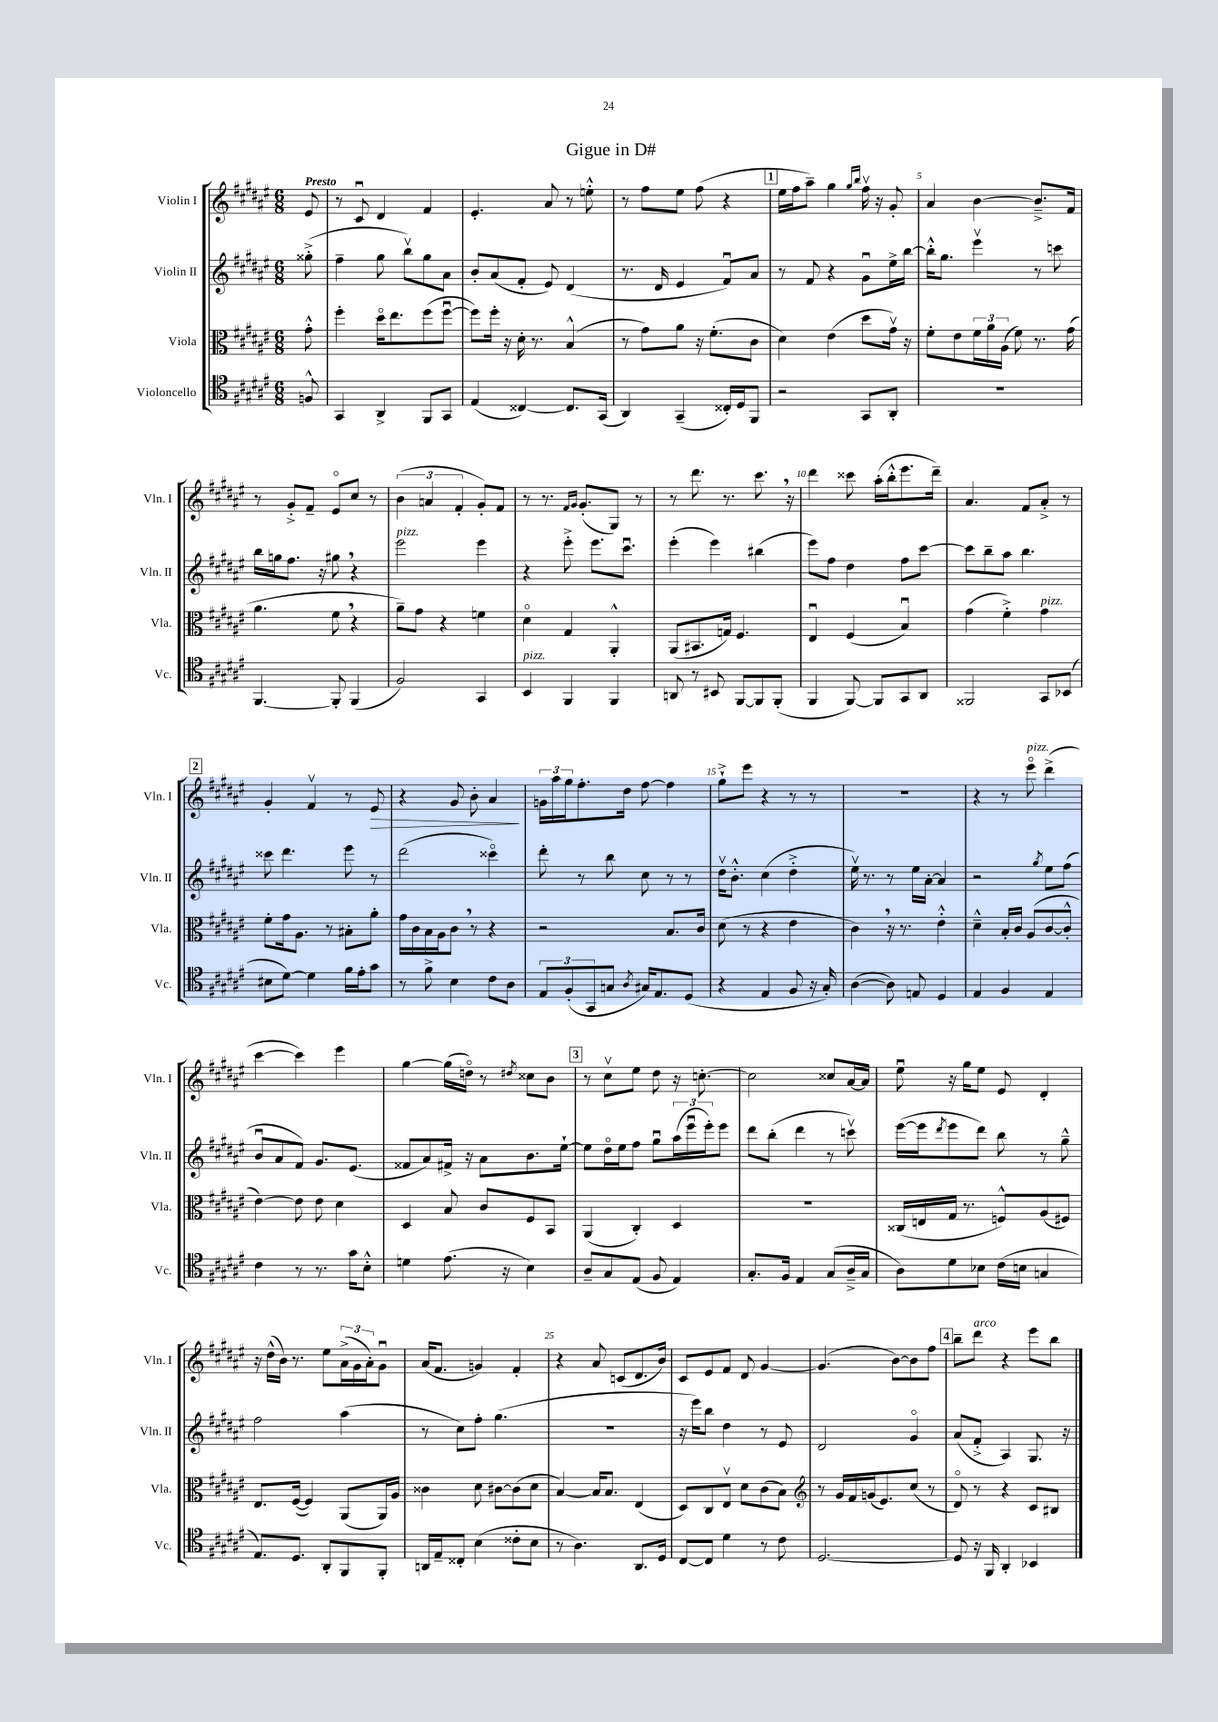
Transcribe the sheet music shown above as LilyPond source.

\header { title = "Gigue in D#" }
<<
\new StaffGroup <<
\new Staff = "s0" \with { instrumentName = "Violin I" shortInstrumentName = "Vln. I" } {
    \clef treble \key fis \major \numericTimeSignature \time 6/8 \partial 8 \tempo "Presto"
    eis'8 |
    r8 cis'8\downbow dis'4 fis'4 |
    eis'4.-. ais'8 r8 e''8-.-^ |
    r8 fis''8 eis''8 fis''8( r4 |
    \mark \markup { \box "1" } eis''16 fis''16 ais''8--) gis''4 \grace { gis''16 b''16 } fis''16\upbow r16 gis'8-. |
    ais'4 b'4~ b'8.---> fis'16 |
    r8 gis'8-.-> fis'8-- eis'8\flageolet cis''8 r8 |
    \tuplet 3/2 { b'4( a'4 fis'4-. } gis'8-.) fis'8 |
    r8 r8. \grace { fis'16 gis'16 } gis'8.-.( gis8) r8 |
    r8 dis'''8. r8. cis'''8. \breathe r16 |
    dis'''4 cisis'''8 ais''16-.( b''16-.-^ eis'''8. dis'''16--) |
    ais'4. fis'8 ais'8-.-> r8 |
    \mark \markup { \box "2" } gis'4-. fis'4\upbow r8 eis'8\> |
    r4 gis'8 b'8-. ais'4\! |
    \tuplet 3/2 { g'16 ais''16 gis''16 } fis''8.-. dis''16 fis''8~ fis''4 |
    gis''8-!-> eis'''8 r4 r8 r8 |
    R2. |
    r4 r8 eis'''8\flageolet^\markup { \italic "pizz." } dis'''4->( |
    cis'''4~ cis'''4) eis'''4 |
    gis''4~ gis''16( d''16\flageolet) r8 \acciaccatura { dis''8 } cisis''8 b'8 |
    \mark \markup { \box "3" } r8 cis''8\upbow eis''8 dis''8 r16 c''8.~-. |
    c''2 cisis''8 ais'16~ ais'16 |
    eis''8\downbow r16 gis''16 eis''8 eis'8 dis'4-. |
    r16 dis''16-^( b'16) r8. eis''8 \tuplet 3/2 { ais'16->( gis'16 ais'16-.) } gis'8\downbow |
    ais'16( fis'8. g'4) fis'4-. |
    r4 ais'8 c'8( dis'8. b'16) |
    cis'8 eis'8 fis'8 dis'8 gis'4~ |
    gis'4.( b'8~) b'8 fis''8 |
    \mark \markup { \box "4" } b''8-- dis'''8^\markup { \italic "arco" } r4 eis'''8 b''8 \bar "|." |
}
\new Staff = "s1" \with { instrumentName = "Violin II" shortInstrumentName = "Vln. II" } {
    \clef treble \key fis \major \numericTimeSignature \time 6/8 \partial 8
    gisis''8-.->( |
    fis''4-- gis''8 b''8\upbow) gis''8 ais'8 |
    b'8-. ais'8( fis'8-. eis'8) dis'4( |
    r8. dis'16 eis'4 fis'8\downbow) ais'8 |
    \mark \markup { \box "1" } r8 fis'8 r4 gis'8\downbow eis''16-> b''16~ |
    b''16-.-^ gis''8. eis'''4\upbow r8 c'''8 |
    b''16 g''16 fis''8. r16 gis''8 \breathe r4 |
    eis'''2^\markup { \italic "pizz." } eis'''4 |
    r4 eis'''8-.-> eis'''8. cis'''8.\downbow |
    eis'''4-.( eis'''4) bis''4( |
    eis'''8) fis''8 dis''4 fis''8 cis'''8~ |
    cis'''8 b''8-- ais''8 b''4. |
    \mark \markup { \box "2" } cisis'''8 dis'''4. eis'''8 r8 |
    dis'''2( cisis'''4\flageolet) |
    dis'''8-. r8 b''8 cis''8 r8 r8 |
    dis''16\upbow b'8.-.-^ cis''4( dis''4-.-> |
    eis''16\upbow) r8. r8 eis''16 ais'16~-. ais'4 |
    r2 \acciaccatura { gis''8 } eis''8 fis''8( |
    b'8\downbow ais'8 fis'8) gis'8. eis'8.( |
    fisis'8 ais'8) fis'16-> r16 ais'8 b'8. eis''16~-! |
    \mark \markup { \box "3" } eis''8 dis''16\flageolet eis''16 fis''8 gis''8\downbow \tuplet 3/2 { ais''16( eis'''16\downbow eis'''16-.) } eis'''8 |
    dis'''8 b''8-.( dis'''4 r8 c'''8\upbow) |
    eis'''16~( eis'''16 \acciaccatura { dis'''8 } eis'''8 dis'''8) b''8 r8 gis''8---^ |
    fis''2 ais''4( |
    r8 cis''8) fis''8-. gis''4.( |
    R2. |
    r16 eis'''16) b''8 dis''4 r8 eis'8 |
    dis'2 gis'4\flageolet |
    \mark \markup { \box "4" } ais'8( fis'8-.-> ais4) gis8. r16 \bar "|." |
}
\new Staff = "s2" \with { instrumentName = "Viola" shortInstrumentName = "Vla." } {
    \clef alto \key fis \major \numericTimeSignature \time 6/8 \partial 8
    gis'8-.-^ |
    fis''4-. dis''16\flageolet eis''8. fis''8( fis''8~\downbow |
    fis''8) fis''16-. r16 dis'16-. r8. b4-^( |
    r8 gis'8) ais'8 r16 fis'8.-.( cis'8 |
    \mark \markup { \box "1" } dis'4) eis'4( dis''8 gis'16\upbow) r16 |
    fis'8-. eis'8 \tuplet 3/2 { fis'16 ais'16 ais16( } fis'8) r8. gis'16( |
    ais'4. fis'8 \breathe r4 |
    ais'8--) gis'8 r4 f'4 |
    dis'4\flageolet gis4 ais,4-.-^ |
    ais,8( bis,8. g16) fis4. |
    eis4\downbow fis4( b4\downbow) |
    gis'4( fis'4-.->) gis'4^\markup { \italic "pizz." } |
    \mark \markup { \box "2" } fis'8-. gis'16 ais8. r8 bis8-. ais'8-. |
    gis'16 cis'16 b16 ais16 cis'8 \breathe r8 r4 |
    r2 b8. cis'16 |
    dis'8( r8 r4 eis'4 |
    cis'4) \breathe r16 r8. eis'4-.-^ |
    dis'4---^ b16-. cis'16 ais8( cis'8~ cis'8-.-^ |
    eis'4~) eis'8 eis'8 dis'4 |
    dis4 b8 cis'8 fis8 b,8 |
    \mark \markup { \box "3" } ais,4( cis4-.) dis4 |
    R2. |
    cisis16( e16 gis16 r8. f8-^) ais8( fis8) |
    eis8. fis16~( fis4) ais,8( ais,16) ais16 |
    cisis'4 dis'8 cis'8~ cis'8( dis'8 |
    b4~) b16 b8. eis4( |
    dis8) cis8 eis8\upbow dis'8 cis'8( b8) |
    \clef treble r8 gis'16 fis'16 g'16( eis'8.) cis''8( r8 |
    \mark \markup { \box "4" } dis'8\flageolet) r8 r4 cis'8 bis8 \bar "|." |
}
\new Staff = "s3" \with { instrumentName = "Violoncello" shortInstrumentName = "Vc." } {
    \clef tenor \key fis \major \numericTimeSignature \time 6/8 \partial 8
    f8-^ |
    gis,4 ais,4-> fis,8 gis,8 |
    eis4( cisis4~) cisis8. gis,16( |
    ais,4) gis,4--( cisis16-.) dis16 fis,8 |
    \mark \markup { \box "1" } r2 gis,8 ais,8-. |
    R2. |
    fis,4.~ fis,8-. fis,4( |
    fis2) gis,4 |
    b,4^\markup { \italic "pizz." } fis,4 fis,4 |
    a,8 r8 bis,8 fis,8~ fis,8 fis,8-.( |
    fis,4 fis,8~) fis,8 gis,8 ais,8 |
    fisis,2 gis,8 bes,8( |
    \mark \markup { \box "2" } bis8 dis'8~) dis'4 fis'16 eis'16-. gis'8 |
    r8 fis'8-> b4 cis'8 ais8 |
    \tuplet 3/2 { eis8 fis8-.( gis,8 } g8 \acciaccatura { ais8 } gis16) eis8. dis8( |
    r4 eis4 fis8 r16 gis16-.) |
    ais4~( ais8) e8 dis4 |
    eis4 fis4 eis4 |
    cis'4 r8 r8. gis'16 b8-.-^ |
    d'4 eis'8.( r16 b4) |
    \mark \markup { \box "3" } ais8-- gis8 eis8( fis8 eis4) |
    gis8.-. fis16 eis4 gis8( ais16---> gis16 |
    ais8) dis'8 bes8 cis'16( b16 g4 |
    eis8.) dis8. ais,8-. fis,8 fis,8-. |
    a,16 eis16-- cisis8-. b4( cisis'8-. b8 |
    r8 ais4.) ais,8. dis16 |
    cis8~ cis8 dis'4 r8 cis'8 |
    dis2.~ |
    \mark \markup { \box "4" } dis8 r16 fis,16 ais,4-. bes,4 \bar "|." |
}
>>
>>
\layout { \context { \Score \override BarNumber.break-visibility = ##(#f #t #t) barNumberVisibility = #(every-nth-bar-number-visible 5) } }
